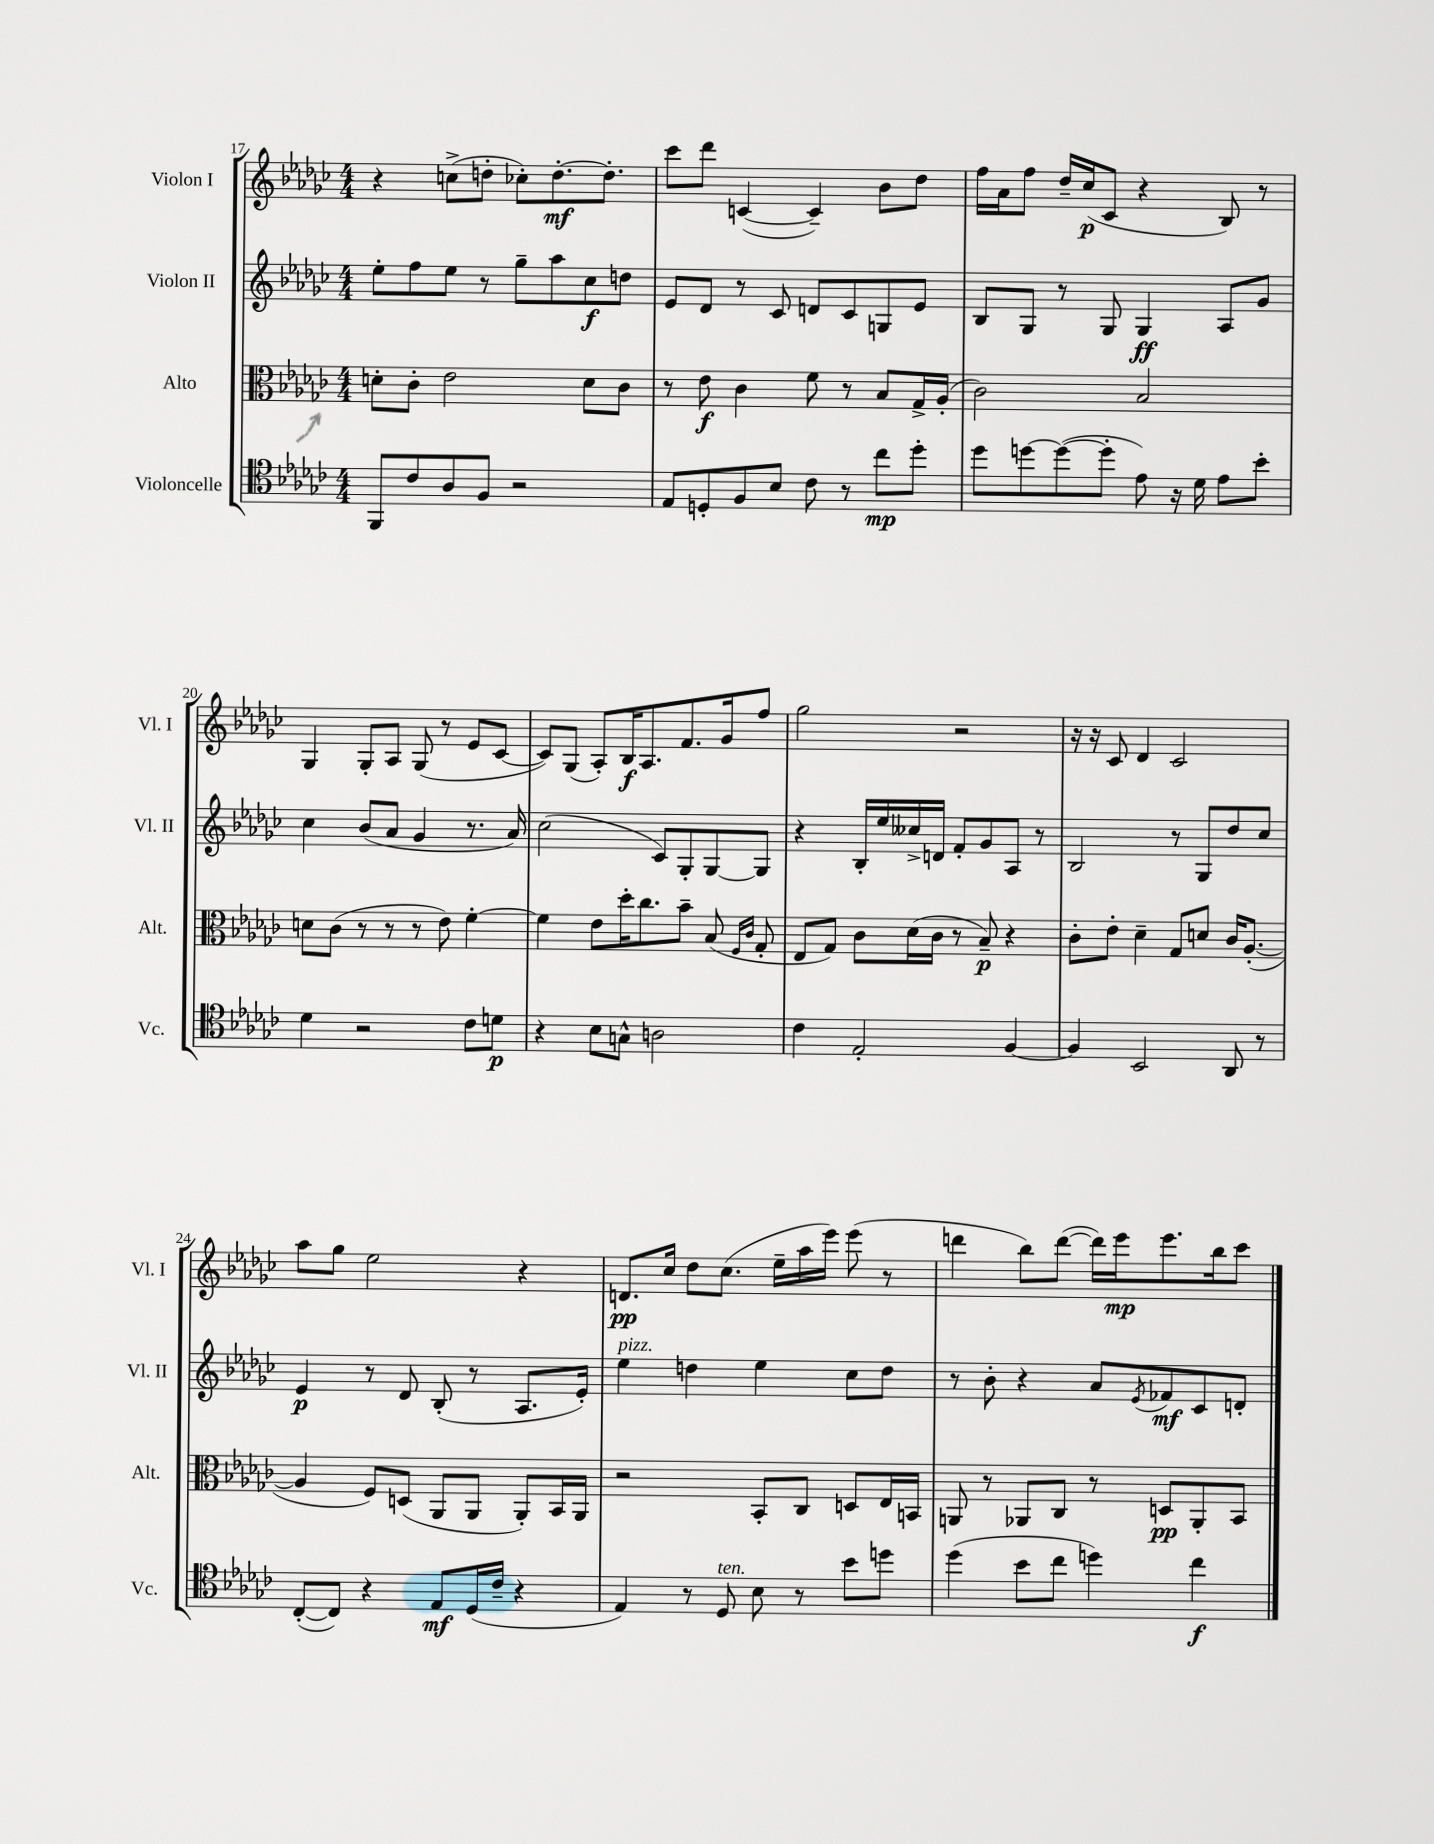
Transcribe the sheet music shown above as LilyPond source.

<<
\new StaffGroup <<
\new Staff = "s0" \with { instrumentName = "Violon I" shortInstrumentName = "Vl. I" } {
    \clef treble \key ges \major \numericTimeSignature \time 4/4
    r4 c''8->( d''8-. ces''8-.) d''8.~-.\mf d''8.-. |
    ces'''8 des'''8 c'4~( c'4--) bes'8 des''8 |
    f''16 aes'16 f''8 des''16-- ces''16\p( ces'8 r4 bes8) r8 |
    ges4 ges8-. aes8 ges8( r8 ees'8 ces'8~ |
    ces'8) ges8( aes8-.) bes16\f aes8. f'8. ges'16 f''8 |
    ges''2 r2 |
    r16 r16 ces'8 des'4 ces'2 |
    aes''8 ges''8 ees''2 r4 |
    d'8.\pp ces''16 des''8 ces''8.( ees''16-- aes''16 ees'''16) ees'''8( r8 |
    d'''4 bes''8) d'''8~( d'''16) ees'''16\mp ees'''8. bes''16 ces'''8 \bar "|." |
}
\new Staff = "s1" \with { instrumentName = "Violon II" shortInstrumentName = "Vl. II" } {
    \clef treble \key ges \major \numericTimeSignature \time 4/4
    ees''8-. f''8 ees''8 r8 ges''8-- aes''8 ces''8\f d''8 |
    ees'8 des'8 r8 ces'8 d'8 ces'8 g8 ees'8 |
    bes8 ges8 r8 ges8 ges4\ff aes8 ges'8 |
    ces''4 bes'8( aes'8 ges'4 r8. aes'16) |
    ces''2( ces'8) ges8-. ges8~ ges8 |
    r4 bes16-. ees''16 ceses''16-> d'16 f'8-. ges'8 aes8 r8 |
    bes2 r8 ges8 des''8 ces''8 |
    ees'4\p r8 des'8 bes8-.( r8 aes8. ees'16-.) |
    ees''4^\markup { \italic "pizz." } d''4 ees''4 ces''8 d''8 |
    r8 bes'8-. r4 aes'8 \acciaccatura { ees'8 } fes'8\mf ces'8 d'8-. \bar "|." |
}
\new Staff = "s2" \with { instrumentName = "Alto" shortInstrumentName = "Alt." } {
    \clef alto \key ges \major \numericTimeSignature \time 4/4
    d'8-. ces'8-. ees'2 d'8 ces'8 |
    r8 ees'8\f ces'4 f'8 r8 bes8 ges16-> aes16-.( |
    ces'2) bes2 |
    d'8 ces'8( r8 r8 r8 ees'8) f'4~-. |
    f'4 ees'8 des''16-. ces''8. bes'8-- bes8( \grace { f16 ces'16 } ges8-. |
    ees8 ges8) ces'8 des'16( ces'16 r8 bes8--\p) r4 |
    ces'8-. ees'8-. des'4-- ges8 d'8 ces'16 aes8.~-.( |
    aes4 f8) d8( aes,8 aes,8 aes,8-.) bes,16 aes,16 |
    r2 bes,8-. ces8 d8 ees16 b,16 |
    a,8 r8 aes,8 ces8 r8 d8\pp aes,8-. bes,8 \bar "|." |
}
\new Staff = "s3" \with { instrumentName = "Violoncelle" shortInstrumentName = "Vc." } {
    \clef tenor \key ges \major \numericTimeSignature \time 4/4
    f,8 ces'8 aes8 f8 r2 |
    ees8 d8-. f8 bes8 ces'8 r8 ces''8\mp des''8-. |
    des''8 d''8~ d''8~( d''8-. ees'8) r16 des'16 ees'8 bes'8-. |
    des'4 r2 ces'8 d'8\p |
    r4 bes8 g8-^ a2 |
    ces'4 ees2-. f4~ |
    f4 bes,2 aes,8 r8 |
    ces8~-.( ces8) r4 ees8\mf des16( ces'16-- r4 |
    ees4) r8 des8^\markup { \italic "ten." } bes8 r8 bes'8 d''8 |
    des''4( bes'8 ces''8 d''4) ces''4\f \bar "|." |
}
>>
>>
\layout { \context { \Score currentBarNumber = #17 } }
